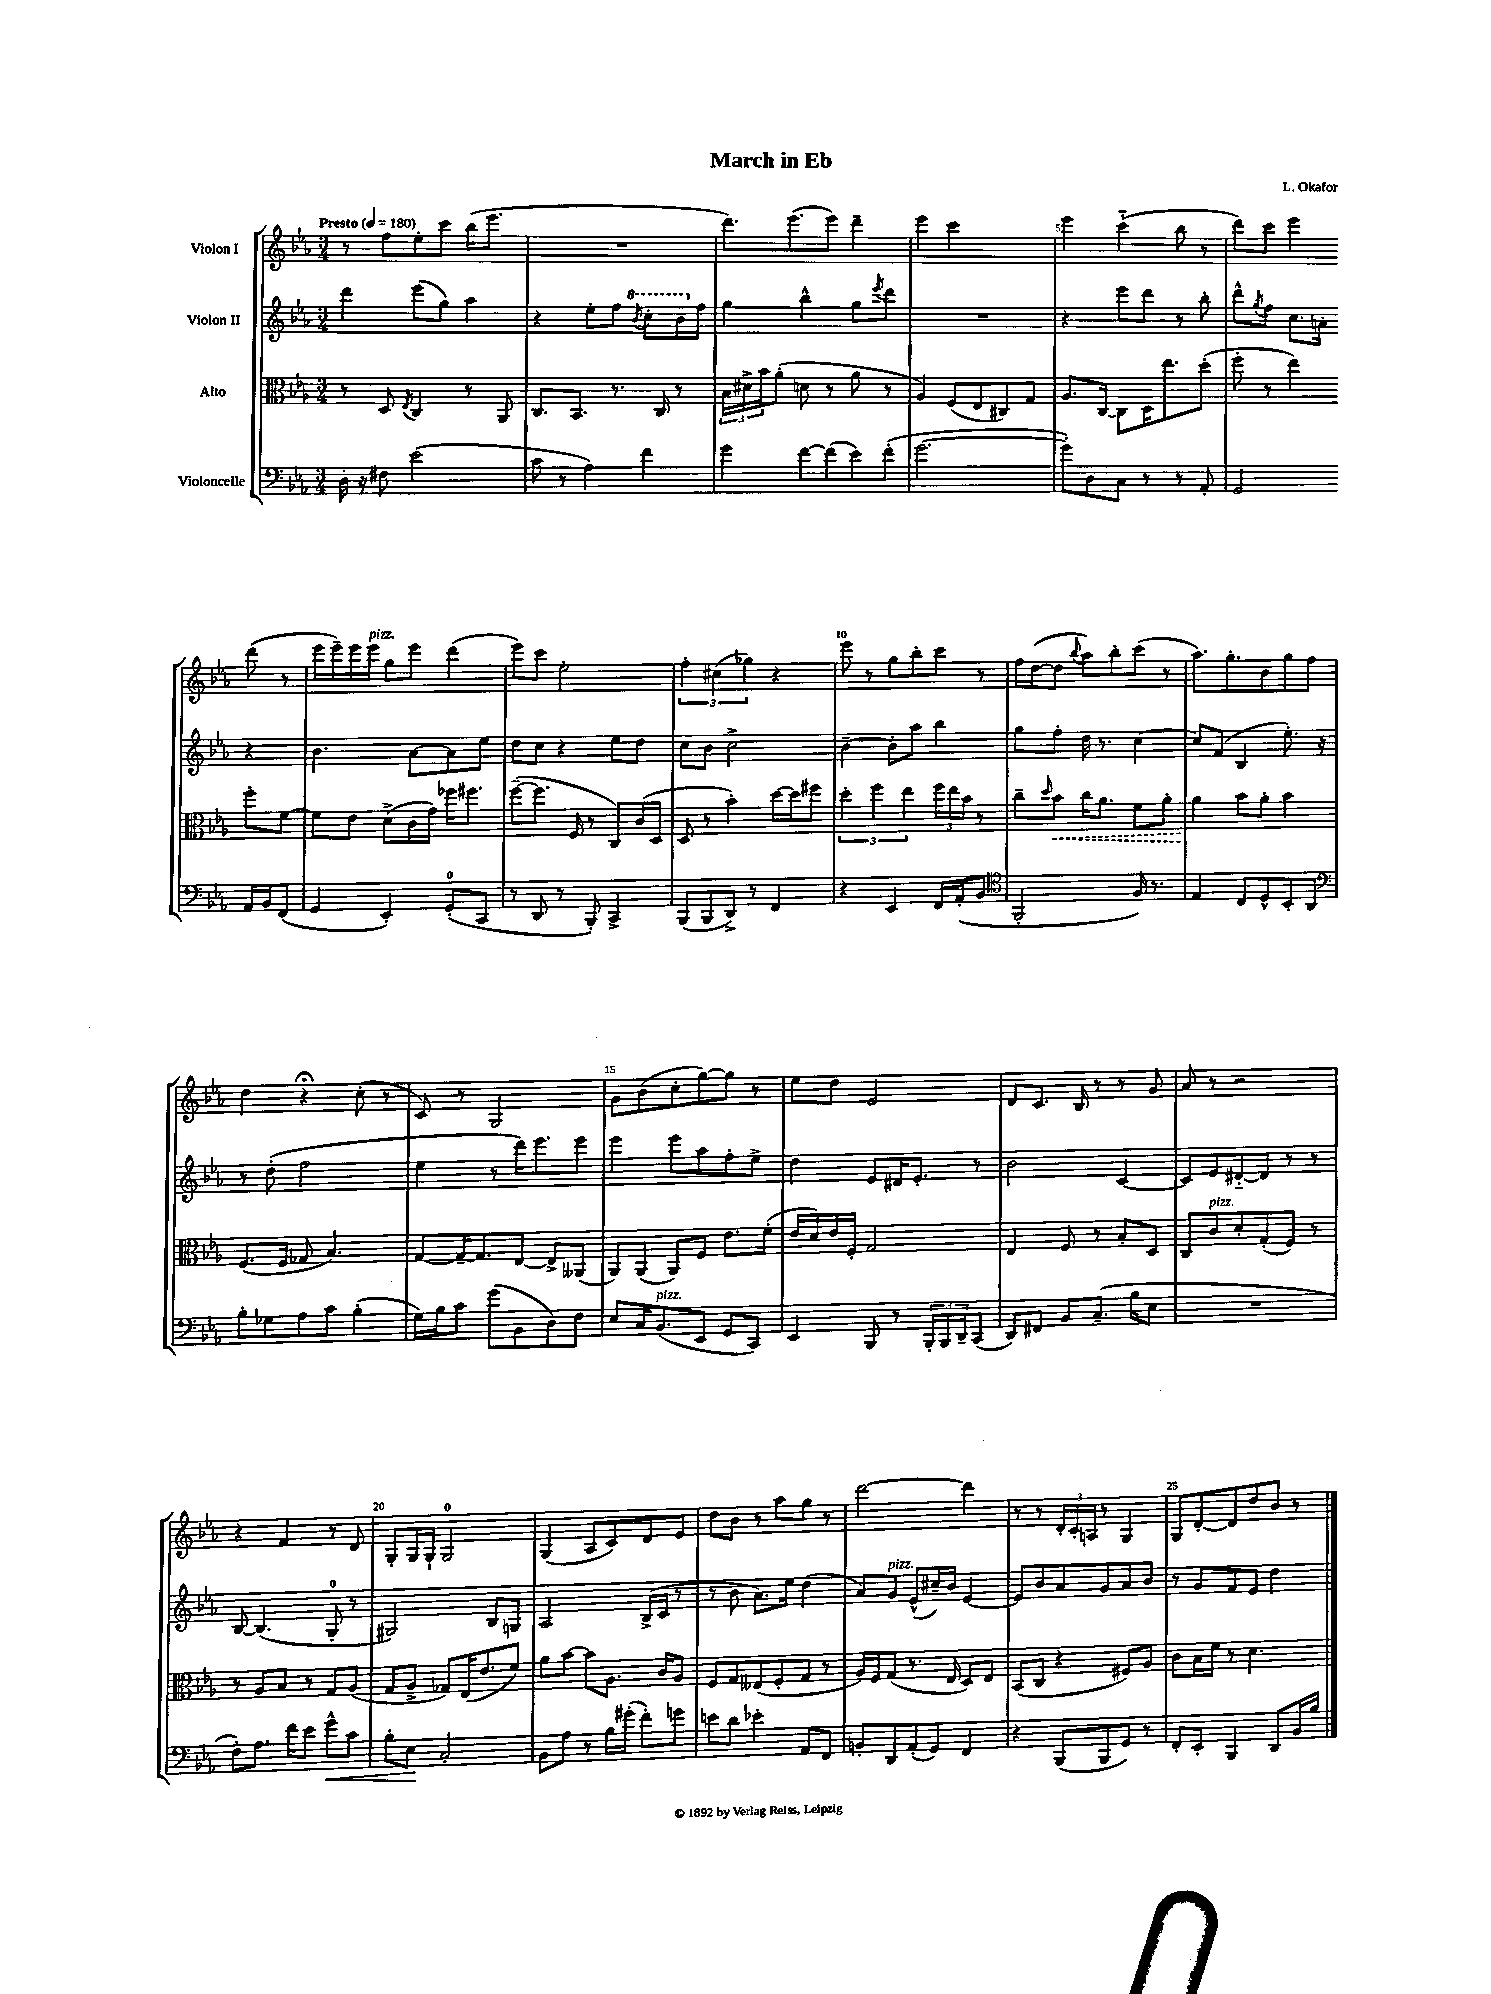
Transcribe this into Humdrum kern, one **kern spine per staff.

**kern	**kern	**kern	**kern
*staff4	*staff3	*staff2	*staff1
*clefF4	*clefC3	*clefG2	*clefG2
*k[b-e-a-]	*k[b-e-a-]	*k[b-e-a-]	*k[b-e-a-]
*M3/4	*M3/4	*M3/4	*M3/4
*MM180	*MM180	*MM180	*MM180
16D'	8r	4ddd	8r
16r	.	.	.
8F#	8D	.	8ff
.	8qE-	.	.
(2e-	4C	(8eee-	8ee-'
.	.	8gg)	8ccc
.	8r	4aa-	(16bb-
.	.	.	8.eee-
.	8AA-	.	.
=	=	=	=
8c	8.C	4r	2.r
8r	.	.	.
.	8.BB-	.	.
4A-)	.	8ee-'	.
.	8.r	8ff	.
.	.	8qbb-	.
4f	.	8ccc'	.
.	16C	.	.
.	8r	16bb-	.
.	.	16ff	.
=	=	=	=
4g	24B-	4gg	8.ddd)
.	24d#^	.	.
.	24b-	.	.
.	(8a-'	.	.
.	.	.	(8.eee-
[8f	8d	4bb-^^	.
(8f]	8r	.	8eee-)
8e-)	8a-	8gg	4ddd~
.	.	8qeee-	.
(8f'	8r	8ddd	.
=	=	=	=
[2.g	4A-)	2.r	4eee-
.	(8F	.	2ccc
.	8E-	.	.
.	8C#)	.	.
.	8G	.	.
=	=	=	=
8g'])	8.A-	4r	4eee-
8D	.	.	.
.	[16C	.	.
8C	8C]	8eee-	(4ccc'~
8r	16D	8ddd	.
.	8.ee-	.	.
8r	.	8r	8bb-
8AA-'	(8dd'	8bb-'	8r
=	=	=	=
2GG	8ff'	8ddd^^	8ddd)
.	.	8qgg	.
.	8r	8ff	8ccc
.	4ee-)	8.cc	4eee-
.	.	16a'	.
16AA-	8ff'	4r	(8ddd
16BB-	.	.	.
(8FF	[8f	.	8r
=	=	=	=
4GG	8f]	4.b-	16eee-
.	.	.	16eee-~)
.	8e-	.	16eee-
.	.	.	16eee-
4EE-')	(8d^	.	8gg
.	16c	[8a-	8eee-
.	16g)	.	.
(8GG'	16ff-	8a-]	(4ddd
.	8.ff#	.	.
8CC	.	8ee-	.
=	=	=	=
8r	([8ff~	8dd	8eee-)
8DD	8.ff]	8cc	8ccc
8r	.	4r	2ee-'
.	16F	.	.
8BBB-')	8r	.	.
4CC^	8C)	8ee-	.
.	(16c	8dd	.
.	16D	.	.
=	=	=	=
(8BBB-	8D	8cc	6ff'
8BBB-	8r	8b-	.
.	.	.	(6cc#
8DD^)	4b-')	2cc^	.
.	.	.	6gg-)
8r	.	.	.
4FF	[16dd	.	4r
.	16dd]	.	.
.	8ff#	.	.
=	=	=	=
4r	6dd'	[4b-~	8eee-
.	.	.	8r
.	6ff	.	.
4EE-	.	8b-']	8gg
.	6ee-	.	.
.	.	8aa-	8bb-'
16FF	24ff	4bb-	8ccc
.	24ee-	.	.
(16AA-'	.	.	.
.	24b-	.	.
8BB-	8r	.	8r
=	=	=	=
*clefC4	*	*	*
2FF'	8cc~	8gg	16ff
.	.	.	([16dd
.	16qqdd	.	.
.	8b-	8ff'	8dd]
.	.	.	8qqbb-
.	16cc	16dd	8aa-)
.	8.a-	8.r	.
.	.	.	8bb-'
16F)	8f	[4cc	(8ccc
8.r	.	.	.
.	8a-'	.	8r
=	=	=	=
4E-	4a-	8cc]	8.aa-)
.	.	(8f	.
.	.	.	8.gg'
8C	8b-	4B-	.
8D^^	8a-'	.	8b-
8BB-'	4b-	8.ee-')	8gg
8AA-	.	.	8ff
.	.	16r	.
=	=	=	=
*clefF4	*	*	*
8B-'	(8.F	8r	4dd
8G-	.	(8dd'	.
.	16F	.	.
8A-	8G-	2ff	4r;
8c	4.B-)	.	.
(4B-'	.	.	(8cc'
.	.	.	8r
=	=	=	=
16G)	[8G	4ee-	8c)
16B-	.	.	.
8c	16G~_	.	8r
.	8.G]	.	.
(8g	.	8r	2G
8BB-	[8E-	16ddd)	.
.	.	8.eee-	.
8D)	8E-^]	.	.
8F	(8AA--	8eee-	.
=	=	=	=
8E-	8AA-)	4eee-	8g
16C	(8AA-	.	(8b-
(8.BB-	.	.	.
.	8AA-)	8eee-	8cc'
8EE-	8F	8aa-	[8gg)
8GG	8.e-	8ff'	8gg]
8CC)	.	8ee-^	8r
.	(16f'	.	.
=	=	=	=
4EE-	16e-	4dd	8ee-
.	16d)	.	.
.	16e-	.	8dd
.	16F'	.	.
8BBB-	2G	8e-	2e-
8r	.	16d#	.
.	.	8.e-'	.
24BBB-'	.	.	.
24BBB-	.	.	.
24DD~	.	.	.
(8CC	.	8r	.
=	=	=	=
8DD)	4E-	2b-	8d
8FF#	.	.	8.c
8BB-	8F	.	.
.	.	.	16B-
(8.C~	8r	.	8r
.	8B-'	[4c	8r
16B-	.	.	.
8E-	8D	.	8g
=	=	=	=
2.r	8C	8c]	8a-
.	8c	8e-	8r
.	8d'	[8d#'~	2r
.	(8G'	8d#]	.
.	8F)	8r	.
.	8r	8r	.
=	=	=	=
8F')	8r	[8B-	4r
8.A-	8A-	(4.B-]	.
.	8B-	.	4f
16f	.	.	.
8e-	8r	.	.
8g^^	8G	8G'	8r
8c	(8A-	8r	8d
=	=	=	=
8B-'	8G	2G#)	8G'
8E-	8A-^	.	16G
.	.	.	16G`
2C'	8G-)	.	2G
.	(16E-	.	.
.	8.e-	.	.
.	.	8B-	.
.	8f)	8G	.
=	=	=	=
8BB-	8a-	2A-	(4G
8A-	[8b-	.	.
8r	8b-]	.	8A-
16B-	8.A-	.	8c)
(16g#'	.	.	.
8f')	.	(16B-^	8d
.	16c	16c	.
8g	8A-	8r	8e-
=	=	=	=
8e	8F	8r	8dd
8d	8G	8b-	8b-
4e-'	(8E--	8.a-)	8r
.	8F'	.	8aa-
.	.	16ee-	.
8AA-	8G	(4dd	8gg
8FF	8r	.	8r
=	=	=	=
8BB'	16A-)	8a-)	[2ddd
.	16F	.	.
8DD	(8G	8g	.
(8AA-'	8.r	(8e-^^	.
8GG)	.	16cc#~)	.
.	16E-	16b-	.
4FF	8D)	[4e-	4ddd]
.	8E-	.	.
=	=	=	=
4r	(8BB-	8e-]	8r
.	8C	8b-	8r
(8BBB-	4r	8a-	24d'
.	.	.	24c'
.	.	.	24A
8BBB-	.	8g	8r
8GG)	8F#)	8a-	4G
8r	8A-	8b-	.
=	=	=	=
8FF'	8c	8r	8G
8EE-'	16B-	8g	[8d'
.	16f	.	.
4BBB-	8r	8f	8d]
.	4.d	8e-	8dd
8DD	.	4dd	8b-
16BB-	.	.	8r
16B-	.	.	.
==	==	==	==
*-	*-	*-	*-
